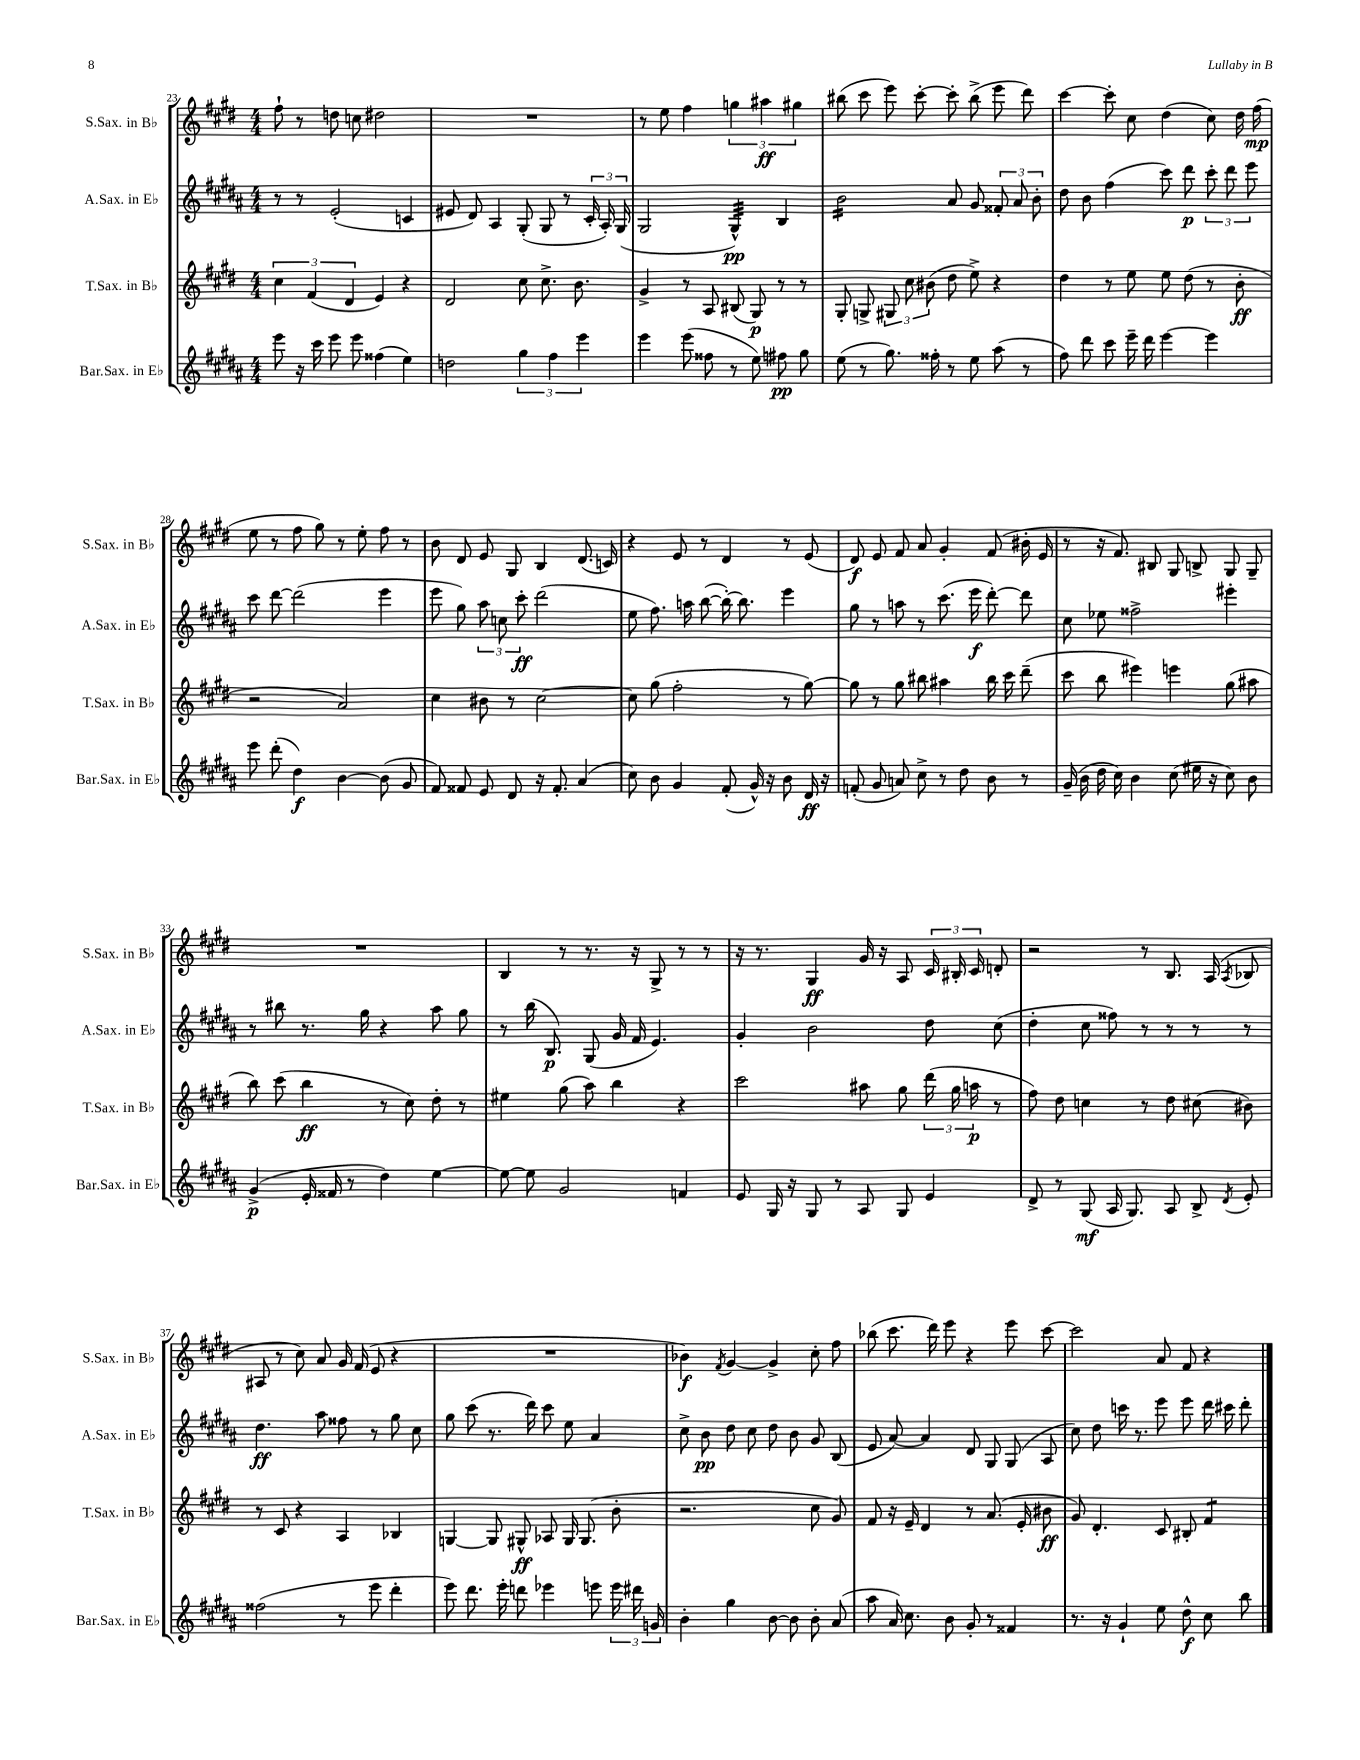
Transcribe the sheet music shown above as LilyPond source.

<<
\new StaffGroup <<
\new Staff = "s0" \with { instrumentName = "S.Sax. in Bb" shortInstrumentName = "S.Sax. in Bb" } {
    \clef treble \key e \major \numericTimeSignature \time 4/4
    \autoBeamOff fis''8-! r8 d''8 c''8 dis''2 |
    R1 |
    r8 e''8 fis''4 \tuplet 3/2 { g''4 ais''4\ff gis''4 } |
    bis''8( cis'''8 e'''8) cis'''8~-. cis'''8-. bis''8->( e'''8 dis'''8) |
    cis'''4~ cis'''8-. cis''8 dis''4( cis''8) dis''16 fis''16\mp( |
    e''8 r8 fis''8 gis''8) r8 e''8-. fis''8 r8 |
    b'8 dis'8 e'8 gis8 b4 dis'8.( c'16) |
    r4 e'8 r8 dis'4 r8 e'8( |
    dis'8\f) e'8 fis'8 a'8 gis'4-. fis'8( bis'16-. e'16 |
    r8 r16 fis'8.) bis8 gis8 b8-> gis8 gis8-- |
    R1 |
    b4 r8 r8. r16 gis8-> r8 r8 |
    r16 r8. gis4\ff gis'16 r16 a8 \tuplet 3/2 { cis'16 bis16-. cis'16 } d'8-. |
    r2 r8 b8. a16( \acciaccatura { a8 } bes8 |
    ais8 r8 cis''8) a'8 gis'16 fis'16( e'8 r4 |
    R1 |
    bes'4\f) \acciaccatura { fis'8 } gis'4~ gis'4-> cis''8-. fis''8 |
    bes''8( cis'''8. dis'''16) e'''8 r4 e'''8 cis'''8~ |
    cis'''2 a'8 fis'8 r4 \bar "|." |
}
\new Staff = "s1" \with { instrumentName = "A.Sax. in Eb" shortInstrumentName = "A.Sax. in Eb" } {
    \clef treble \key b \major \numericTimeSignature \time 4/4
    \autoBeamOff r8 r8 e'2-.( c'4 |
    eis'8 dis'8) ais4 gis8-.( gis8 r8 \tuplet 3/2 { cis'16-. ais16-.) gis16( } |
    gis2 gis4:32-^\pp) b4 |
    b'2:16 ais'8 gis'8 \tuplet 3/2 { fisis'8-. ais'8 b'8-. } |
    dis''8 b'8 fis''4( cis'''8) dis'''8\p \tuplet 3/2 { cis'''8-. dis'''8 e'''8 } |
    cis'''8 dis'''8~ dis'''2( e'''4 |
    e'''8 gis''8) \tuplet 3/2 { ais''8 c''8 cis'''8-.\ff } dis'''2( |
    e''8 fis''8.) a''16 b''8~( b''16~-.) b''8. e'''4 |
    gis''8 r8 a''8 r8 cis'''8.( e'''16\f dis'''8~-.) dis'''8 |
    cis''8 ees''8 fisis''2-> eis'''4-. |
    r8 bis''8 r8. gis''16 r4 ais''8 gis''8 |
    r8 b''16( b8.\p) gis8( gis'16 fis'16 e'4.) |
    gis'4-. b'2 dis''8 cis''8( |
    dis''4-. cis''8 fisis''8) r8 r8 r8 r8 |
    dis''4.\ff ais''8 fisis''8 r8 gis''8 cis''8 |
    gis''8 cis'''8( r8. dis'''16) cis'''8 e''8 ais'4 |
    cis''8-> b'8\pp dis''8 cis''8 dis''8 b'8 gis'8 b8( |
    e'8 ais'8~) ais'4 dis'8 gis8 gis8( ais8 |
    cis''8) dis''8 c'''16 r8. e'''8 e'''8 dis'''16 cis'''16 dis'''8-. \bar "|." |
}
\new Staff = "s2" \with { instrumentName = "T.Sax. in Bb" shortInstrumentName = "T.Sax. in Bb" } {
    \clef treble \key e \major \numericTimeSignature \time 4/4
    \autoBeamOff \tuplet 3/2 { cis''4 fis'4( dis'4 } e'4) r4 |
    dis'2 cis''8 cis''8.-> b'8. |
    gis'4-> r8 a8 bis8( gis8\p) r8 r8 |
    gis8-. g8-> \tuplet 3/2 { gis8 cis''8 bis'8( } dis''8 e''8->) r4 |
    dis''4 r8 e''8 e''8 dis''8( r8 b'8-.\ff |
    r2 a'2) |
    cis''4 bis'8 r8 cis''2~ |
    cis''8 gis''8( fis''2-. r8 gis''8~) |
    gis''8 r8 gis''8 bis''8 ais''4 bis''16 cis'''16 dis'''8--( |
    cis'''8 b''8 eis'''4) e'''4 gis''8( ais''8 |
    b''8) cis'''8( b''4\ff r8 cis''8) dis''8-. r8 |
    eis''4 gis''8( a''8) b''4 r4 |
    cis'''2 ais''8 gis''8 \tuplet 3/2 { dis'''16( gis''16 a''16\p } r8 |
    fis''8) dis''8 c''4 r8 dis''8 cis''8( bis'8) |
    r8 cis'8 r4 a4 bes4 |
    g4~ g8 gis8-^\ff aes8 gis16 gis8.( b'8-. |
    r2. cis''8 gis'8) |
    fis'8 r16 e'16-- dis'4 r8 a'8.( e'16-. bis'8\ff |
    gis'8) dis'4.-. cis'8 bis8-. fis'4:8 \bar "|." |
}
\new Staff = "s3" \with { instrumentName = "Bar.Sax. in Eb" shortInstrumentName = "Bar.Sax. in Eb" } {
    \clef treble \key b \major \numericTimeSignature \time 4/4
    \autoBeamOff e'''8 r16 cis'''16 e'''8 e'''8 fisis''4( e''4) |
    d''2 \tuplet 3/2 { gis''4 fis''4 e'''4 } |
    e'''4 e'''8( fisis''8 r8 e''8) fis''8\pp gis''8 |
    e''8( r8 gis''8.) fisis''16-. r8 e''8 ais''8( r8 |
    fis''8) dis'''8 cis'''8 e'''16-- dis'''16 e'''4~ e'''4 |
    e'''8 dis'''8-.( dis''4\f) b'4~ b'8( gis'8 |
    fis'8) fisis'8 e'8 dis'8 r16 fisis'8.-. ais'4( |
    cis''8) b'8 gis'4 fis'8-.( gis'16-^) r16 b'8 dis'16\ff r16 |
    f'8-.( gis'8 a'8) cis''8-> r8 dis''8 b'8 r8 |
    gis'16--( b'16 dis''16 cis''16) b'4 cis''8( eis''16 r16 cis''8) b'8 |
    gis'4->\p( e'16-. fisis'16 r8 dis''4) e''4~ |
    e''8~ e''8 gis'2 f'4 |
    e'8 gis16 r16 gis8 r8 ais8 gis8 e'4 |
    dis'8-> r8 gis8\mf( ais16 gis8.) ais8 b8-> \acciaccatura { dis'8 } e'8-. |
    fisis''2( r8 e'''8 dis'''4-. |
    e'''8) dis'''8. e'''16-. d'''8 ees'''4 e'''8 \tuplet 3/2 { e'''16 dis'''16 g'16 } |
    b'4-. gis''4 b'8~ b'8 b'8-. ais'8( |
    ais''8 ais'16) cis''8. b'8 gis'8-. r8 fisis'4 |
    r8. r16 gis'4-! e''8 dis''8-^\f cis''8 b''8 \bar "|." |
}
>>
>>
\layout { \context { \Score currentBarNumber = #23 } }
